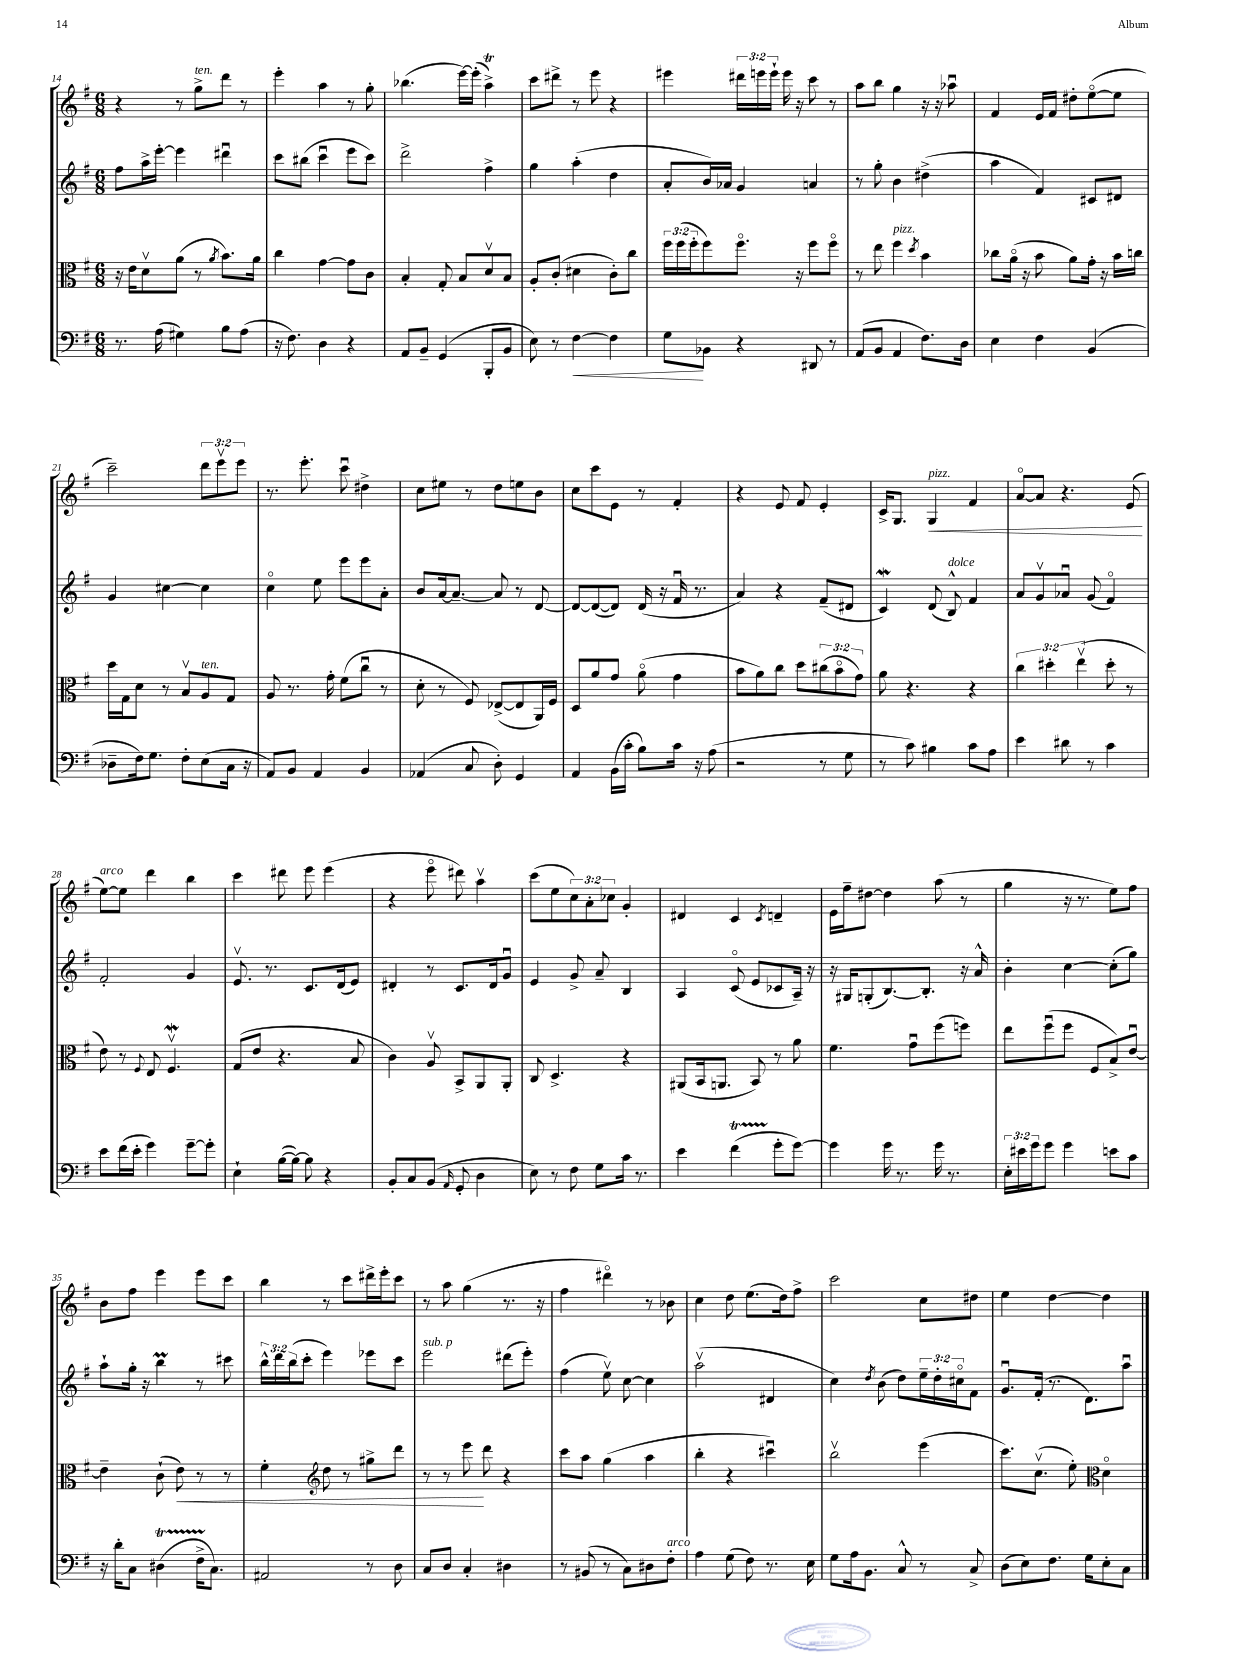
<<
\new StaffGroup <<
\new Staff = "s0" {
    \clef treble \key g \major \numericTimeSignature \time 6/8 \override Staff.TupletNumber.text = #tuplet-number::calc-fraction-text
    r4 r8 g''8->^\markup { \italic "ten." } d'''8 r8 |
    e'''4-. a''4 r8 g''8-. |
    bes''4.( e'''16~) e'''16-.( a''4->\trill) |
    c'''8 dis'''8-> r8 e'''8 r4 |
    eis'''4 \tuplet 3/2 { dis'''16 e'''16 e'''16-! } e'''16 r16 c'''8 r8 |
    a''8 b''8 g''4 r16 r16 aes''8\downbow |
    fis'4 e'16 fis'16 dis''8-. e''8~\flageolet( e''8 |
    c'''2--) \tuplet 3/2 { d'''8 e'''8\upbow e'''8 } |
    r8. e'''8.-. c'''8\downbow dis''4-> |
    c''8 eis''8 r8 d''8 e''8 b'8 |
    c''8 c'''8 e'8 r8 fis'4-. |
    r4 e'8 fis'8 e'4-. |
    c'16-> g8. g4\<^\markup { \italic "pizz." } fis'4 |
    a'8~\flageolet a'8 r4. e'8\!( |
    e''8~^\markup { \italic "arco" }) e''8 d'''4 b''4 |
    c'''4 dis'''8 e'''8 e'''4( |
    r4 e'''8\flageolet dis'''8) a''4\upbow |
    c'''8( e''8 \tuplet 3/2 { c''8) a'8-. ces''8 } g'4-. |
    dis'4 c'4 \acciaccatura { c'8 } d'4-- |
    e'16 fis''16-- dis''8~ dis''4 a''8( r8 |
    g''4 r16 r8. e''8) fis''8 |
    b'8 fis''8 e'''4 e'''8 c'''8 |
    b''4 r8 c'''8 dis'''16-> e'''16-. c'''8 |
    r8 a''8 g''4( r8. r16 |
    fis''4 dis'''4\flageolet) r8 bes'8 |
    c''4 d''8 e''8.( d''16) fis''8-> |
    c'''2 c''8 dis''8 |
    e''4 d''4~ d''4 \bar "|." |
}
\new Staff = "s1" {
    \clef treble \key g \major \numericTimeSignature \time 6/8 \override Staff.TupletNumber.text = #tuplet-number::calc-fraction-text
    fis''8 a''16-> e'''16~-. e'''4 dis'''4\downbow |
    c'''8 bis''8( c'''4\downbow e'''8 c'''8) |
    d'''2-> fis''4-> |
    g''4 a''4-.( d''4 |
    a'8-. b'16) aes'16 g'4 a'4 |
    r8 g''8-. b'4 dis''4->( |
    a''4 fis'4) cis'8 dis'8 |
    g'4 cis''4~ cis''4 |
    c''4\flageolet e''8 e'''8 e'''8 a'8-. |
    b'8 a'16~ a'8.~-- a'8 r8 d'8~ |
    d'8~ d'8~( d'8) d'16( r16 fis'16\downbow r8. |
    a'4) r4 fis'8--( dis'8 |
    c'4\mordent) d'8( b8-^^\markup { \italic "dolce" }) fis'4 |
    a'8 g'8\upbow aes'8\downbow g'8( fis'4\flageolet) |
    fis'2-. g'4 |
    e'8.\upbow r8. c'8. d'16( e'8) |
    dis'4-. r8 c'8. dis'16 g'8\downbow |
    e'4 g'8-> a'8-- b4 |
    a4 c'8\flageolet( e'8 ces'8 a16--) r16 |
    r16 gis16 g8-.( b8.~) b8.-. r16 a'16-^ |
    b'4-. c''4~ c''8-.( g''8) |
    a''8-! g''16-. r16 b''4\prall r8 cis'''8 |
    \tuplet 3/2 { b''16-^ d'''16 b''16( } c'''8-. e'''4) ees'''8 c'''8 |
    e'''2^\markup { \italic "sub. p" } dis'''8( e'''8-.) |
    fis''4( e''8\upbow) c''8~ c''4 |
    a''2\upbow( dis'4 |
    c''4) \acciaccatura { d''8 } b'8( d''8) \tuplet 3/2 { e''16-- d''16-. cis''16\flageolet } fis'8 |
    g'8.\downbow fis'16-.( r8. d'8.) a''8\downbow \bar "|." |
}
\new Staff = "s2" {
    \clef alto \key g \major \numericTimeSignature \time 6/8 \override Staff.TupletNumber.text = #tuplet-number::calc-fraction-text
    r16 e'16 d'8\upbow a'8( r8 \acciaccatura { a'8 } b'8.) a'16 |
    c''4 g'4~ g'8 c'8 |
    b4-. g8-. b8 d'8\upbow b8 |
    a8-. c'8-.( dis'4 c'8-.) c''8 |
    \tuplet 3/2 { fis''16 fis''16( fis''16-. } fis''8) fis''8.\flageolet r16 fis''8 fis''8\flageolet |
    r8 e''8 fis''4^\markup { \italic "pizz." } \acciaccatura { d''8 } b'4 |
    ces''8 a'16\flageolet( r16 b'8 a'8) g'16-. r16 b'16 c''16 |
    d''16 g16 d'8 r8 b8\upbow a8^\markup { \italic "ten." } g8 |
    a8 r8. g'16-. fis'8( c''8\downbow r8 |
    d'8-. r8 fis8) ees8~->( ees8 a,16) fis16 |
    d8 a'8 g'8 a'8\flageolet( g'4 |
    b'8 a'8) c''8 d''8 \tuplet 3/2 { cis''8( b'8\flageolet g'8) } |
    a'8 r4. r4 |
    \tuplet 3/2 { c''4 dis''4-. e''4\upbow( } dis''8-. r8 |
    e'8) r8 \appoggiatura { fis8 } e8 fis4.\upbow\mordent |
    g8( e'8 r4. b8 |
    c'4) a8\upbow b,8-> a,8 a,8-. |
    c8 d4.-> r4 |
    ais,8( b,16 a,8. b,8) r8 a'8 |
    fis'4. g'8\downbow fis''8( f''8) |
    e''8 fis''8\downbow( fis''8 fis8 b8->) e'8~\downbow |
    e'4-- c'8-!( e'8\<) r8 r8 |
    fis'4-. \clef treble d''8 r8 gis''8-> d'''8 |
    r8 r8 e'''8\! d'''8 r4 |
    c'''8 a''8 g''4( a''4 |
    b''4-. r4 cis'''4\downbow) |
    b''2\upbow e'''4( |
    c'''8.) c''8.\upbow( e''8-.) \clef alto d'4\flageolet \bar "|." |
}
\new Staff = "s3" {
    \clef bass \key g \major \numericTimeSignature \time 6/8 \override Staff.TupletNumber.text = #tuplet-number::calc-fraction-text
    r8. a16( gis4) b8 a8( |
    r16 fis8.) d4 r4 |
    a,8 b,8-- g,4( b,,8-. b,8 |
    e8) r8 fis4~\< fis4 |
    g8\! bes,8 r4 dis,8 r8 |
    a,8( b,8 a,4 fis8.) d16 |
    e4 fis4 b,4( |
    des8-- fis16) g8. fis8-. e8( c16 r16 |
    a,8) b,8 a,4 b,4 |
    aes,4( c8 d8-.) g,4 |
    a,4 b,16( c'16-. b8) c'16 r16 a8( |
    r2 r8 g8 |
    r8 c'8) bis4 c'8 a8 |
    e'4 dis'8 r8 c'4 |
    e'8 fis'16( e'16-. g'4) g'8~-- g'8-. |
    e4-! b16~( b16~) b8 r4 |
    b,8-. c8 b,8( \grace { a,16 } g,8-. d4 |
    e8) r8 fis8 g8 c'16 r8. |
    e'4 fis'4\startTrillSpan( g'8-.\stopTrillSpan g'8~) |
    g'4 g'16 r8. g'16 r8. |
    \tuplet 3/2 { e16-. eis'16 g'16 } g'8 g'4 e'8 c'8 |
    r16 d'16-. c8 dis4\startTrillSpan( fis16-> c8.\stopTrillSpan) |
    ais,2 r8 d8 |
    c8 d8 c4-. dis4 |
    r8 bis,8( r8 c8) dis8 fis8-.^\markup { \italic "arco" } |
    a4 g8( fis8) r8. e16 |
    g8 a16 b,8. c8-^ r8 c8-> |
    d8( e8) fis8. g16 e8-. c8 \bar "|." |
}
>>
>>
\layout { \context { \Score currentBarNumber = #14 } }
